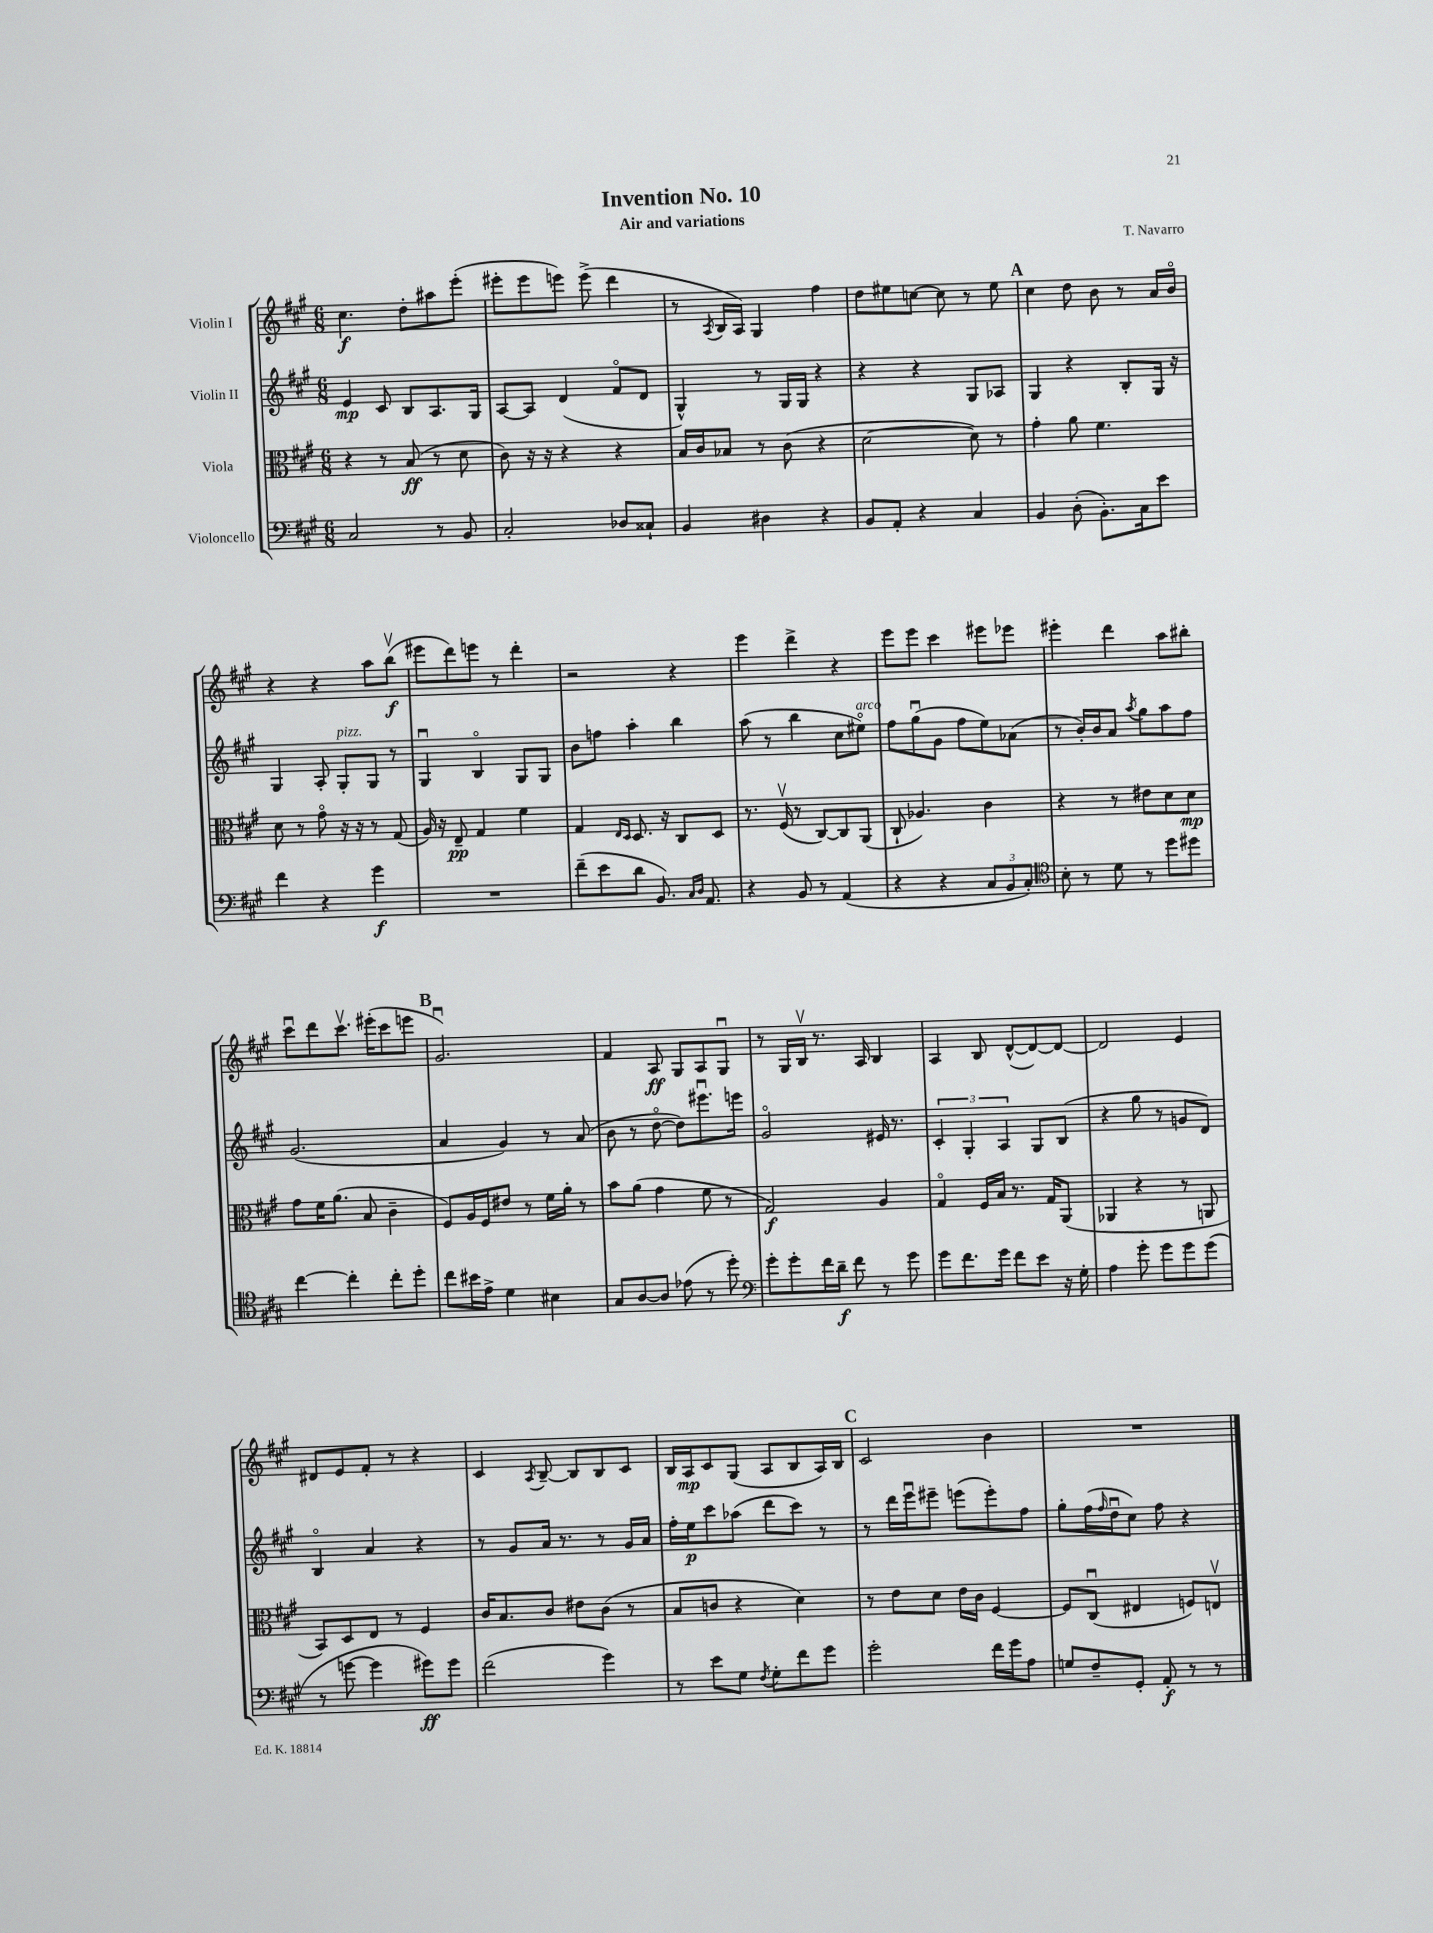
\header { title = "Invention No. 10" composer = "T. Navarro" subtitle = "Air and variations" }
<<
\new StaffGroup <<
\new Staff = "s0" \with { instrumentName = "Violin I" } {
    \clef treble \key a \major \numericTimeSignature \time 6/8
    cis''4.\f d''8-. ais''8 e'''8-.( |
    eis'''8-. eis'''8 e'''8) e'''8->( d'''4 |
    r8 \acciaccatura { a8 } b16 a16) gis4 fis''4 |
    d''8 eis''8 c''8~ c''8 r8 eis''8 |
    \mark \markup { \bold "A" } cis''4 d''8 b'8 r8 a'16 b'16\flageolet |
    r4 r4 a''8 b''8\upbow\f( |
    eis'''8 d'''8) e'''8 r8 d'''4-. |
    r2 r4 |
    e'''4 d'''4-> r4 |
    e'''8 e'''8 cis'''4 eis'''8 ees'''8 |
    eis'''4-. d'''4 a''8 bis''8-. |
    cis'''8\downbow d'''8 cis'''8.\upbow eis'''16-.( cis'''8 e'''8 |
    \mark \markup { \bold "B" } gis'2.\downbow) |
    fis'4 a8\ff gis8 a8 gis8\downbow |
    r8 gis16 b16\upbow r8. a16 b4 |
    a4 b8 d'8~-^( d'8~) d'8~ |
    d'2 e'4 |
    dis'8 e'8 fis'8-. r8 r4 |
    cis'4 \acciaccatura { a8 } b8~-- b8 b8 cis'8 |
    b16 a16\mp cis'8 gis8( a8 b8 a16) b16 |
    \mark \markup { \bold "C" } cis'2 b'4 |
    R2. \bar "|." |
}
\new Staff = "s1" \with { instrumentName = "Violin II" } {
    \clef treble \key a \major \numericTimeSignature \time 6/8
    e'4\mp cis'8 b8 a8. gis16 |
    a8~ a8 d'4( fis'8\flageolet d'8 |
    gis4-^) r8 gis16 gis16 r4 |
    r4 r4 gis8 aes8 |
    \mark \markup { \bold "A" } gis4 r4 b8-. gis16 r16 |
    gis4 a8-. gis8-.^\markup { \italic "pizz." } gis8 r8 |
    gis4\downbow b4\flageolet gis8 gis8 |
    b'8 f''8 a''4-. b''4 |
    a''8( r8 b''4 cis''8 eis''8\flageolet^\markup { \italic "arco" }) |
    fis''8 gis''8\downbow( gis'8 fis''8 e''8) aes'8( |
    r8 b'16-.) b'16 a'8 \acciaccatura { a''8 } gis''8 a''8 fis''8 |
    gis'2.( |
    \mark \markup { \bold "B" } a'4 gis'4) r8 a'8( |
    b'8 r8 d''8~\flageolet d''8) eis'''8.\downbow e'''16 |
    gis'2\flageolet eis'16 r8. |
    \tuplet 3/2 { cis'4-. gis4-. a4 } gis8 b8( |
    r4 gis''8 r8 g'8 d'8) |
    b4\flageolet a'4 r4 |
    r8 gis'8 a'16 r8. r8 gis'16 a'16 |
    fis''16-. e''16\p cis'''8 aes''8( d'''8 cis'''8) r8 |
    \mark \markup { \bold "C" } r8 d'''16 e'''16\downbow eis'''8-- e'''8( e'''8-.) fis''8 |
    gis''8-. fis''16( \grace { fis''16 } d''16\downbow cis''8) fis''8 r4 \bar "|." |
}
\new Staff = "s2" \with { instrumentName = "Viola" } {
    \clef alto \key a \major \numericTimeSignature \time 6/8
    r4 r8 b8\ff( r8 d'8 |
    cis'8) r16 r16 r4 r4 |
    b16 cis'16 bes8 r8 cis'8( r4 |
    d'2~ d'8) r8 |
    \mark \markup { \bold "A" } gis'4-. a'8 fis'4. |
    d'8 r8 gis'8\flageolet r16 r16 r8 gis8( |
    a16) r16 e8--\pp gis4 fis'4 |
    gis4 \grace { e16 d16 } d8. r16 cis8 d8 |
    r8. fis16\upbow( r8 cis8~) cis8 a,8( |
    cis8-! aes4.) cis'4 |
    r4 r8 eis'8 d'8 d'8\mp |
    gis'8 fis'16 a'8.( b8 cis'4-- |
    \mark \markup { \bold "B" } fis8) a16 fis16 eis'8 r8 fis'16 a'16-. r8 |
    b'8 a'8( gis'4 fis'8 r8 |
    gis2\f) a4 |
    gis4\flageolet fis16 b16 r8. gis16 a,8( |
    aes,4 r4 r8 a,8 |
    b,8) d8 e8 r8 fis4 |
    cis'16 b8. cis'8 eis'8 cis'8( r8 |
    b8 c'8 r4 d'4) |
    \mark \markup { \bold "C" } r8 e'8 d'8 e'16 cis'16 fis4~ |
    fis8 cis8\downbow( eis4 f8) e8\upbow \bar "|." |
}
\new Staff = "s3" \with { instrumentName = "Violoncello" } {
    \clef bass \key a \major \numericTimeSignature \time 6/8
    cis2 r8 b,8 |
    cis2-. des8 cisis8-! |
    b,4 dis4 r4 |
    b,8 a,8-. r4 cis4 |
    \mark \markup { \bold "A" } b,4 d8-.( b,8.-.) cis16 e'8 |
    fis'4 r4 gis'4\f |
    R2. |
    fis'8--( e'8 d'8 b,8.) \grace { cis16 d16 } a,8. |
    r4 b,8 r8 a,4( |
    r4 r4 \tuplet 3/2 { cis8 b,8 cis8-.) } |
    \clef tenor b8-. r8 d'8 r8 d''8 dis''8 |
    cis''4~ cis''4-. cis''8-. d''8-. |
    \mark \markup { \bold "B" } cis''8 bis'16 e'16-> d'4 bis4 |
    gis8 a8~ a8 ees'8( r8 d''8-.) |
    \clef bass gis'8-. gis'8-. fis'16 d'16--\f fis'8 r8 gis'8 |
    gis'8 fis'8. gis'16 fis'8 e'8 r16 gis16-. |
    a4 gis'8-. gis'8 gis'8 gis'8( |
    r8 g'8~ g'4 gis'8\ff) gis'8 |
    fis'2( gis'4) |
    r8 e'8 gis8 \acciaccatura { fis8 } gis8-. fis'8 gis'8 |
    \mark \markup { \bold "C" } gis'2-. fis'16 gis'16 a8 |
    g8 fis8-- gis,8-. a,8-.\f r8 r8 \bar "|." |
}
>>
>>
\layout { \context { \Score \remove "Bar_number_engraver" } }
